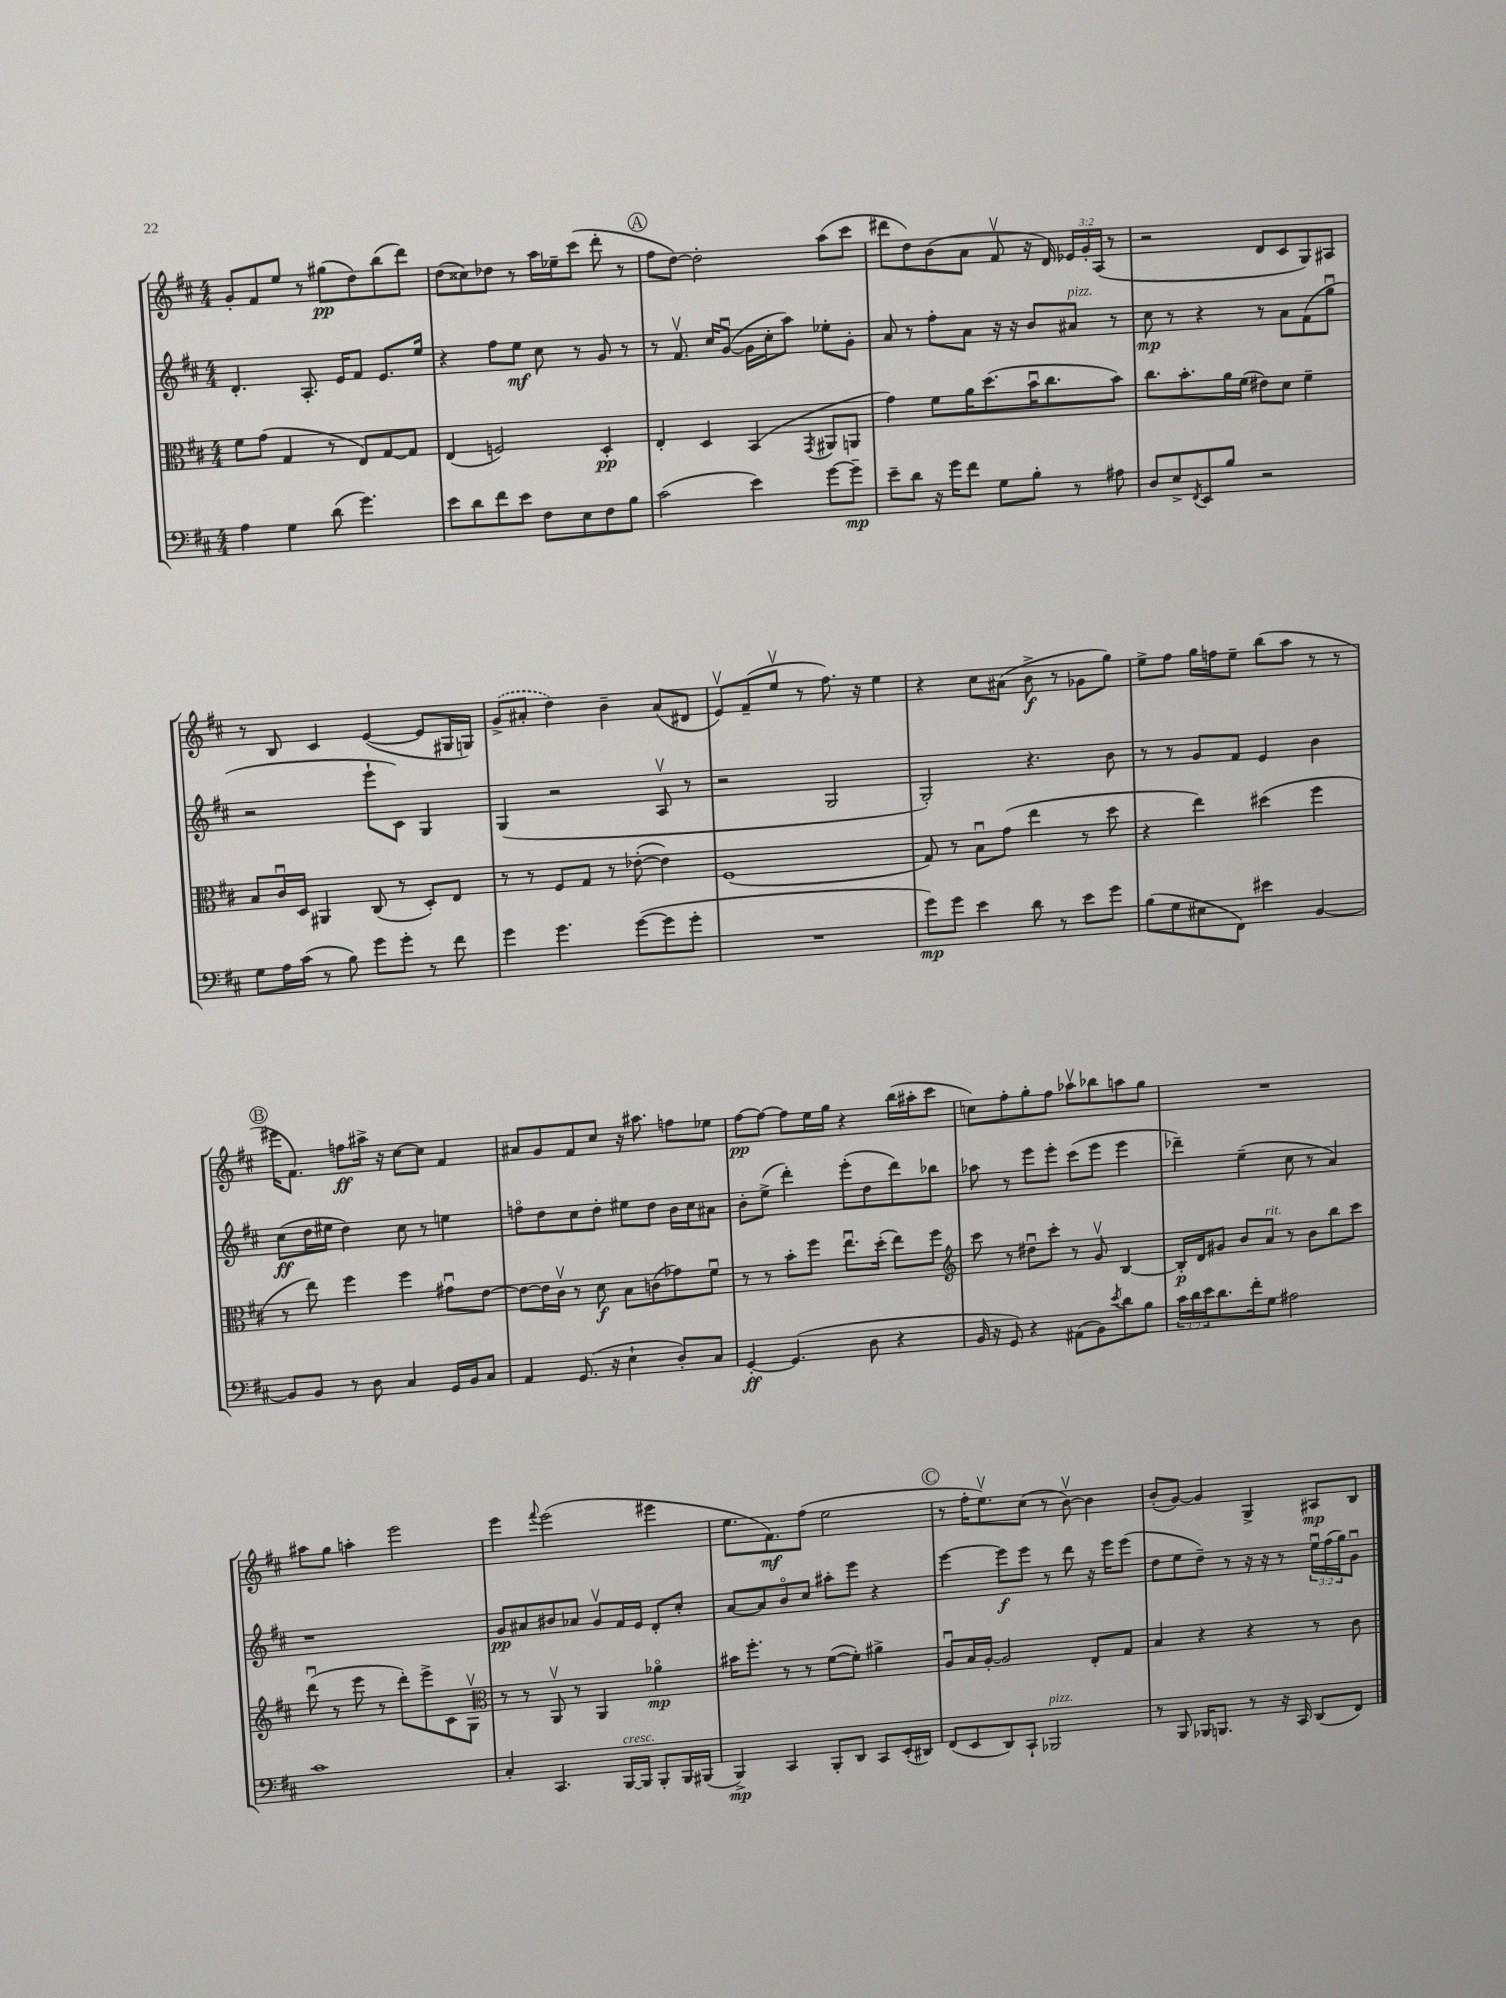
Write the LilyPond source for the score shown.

<<
\new StaffGroup <<
\new Staff = "s0" {
    \clef treble \key d \major \numericTimeSignature \time 4/4 \override Staff.TupletNumber.text = #tuplet-number::calc-fraction-text
    g'8-. fis'8 e''8 r8 gis''8\pp( d''8) b''8( d'''8) |
    d''8( cisis''8) des''8 r8 a''16 ees''16-- cis'''8( d'''8-. r8 |
    \mark \markup { \circle "A" } fis''8 d''8~) d''2-. a''8( cis'''8 |
    dis'''8 d''8) b'8( a'8 fis'8\upbow r16 d'16) \tuplet 3/2 { ees'16 g'16-. a16( } r8 |
    r2 d'8 cis'8 g8) ais8 |
    r8 b8 cis'4 e'4~( e'8 gis16 g16) |
    \once \slurDashed g'8->( ais'8-. d''4) b'4-- ais'8( dis'8 |
    e'8\upbow) fis'8--( e''8\upbow r8 fis''8.) r16 e''4 |
    r4 cis''8 ais'8( b'8->\f r8 ges'8 g''8) |
    e''8-> fis''8 g''16 f''16 e''8-- b''8( a''8 r8 r8 |
    \mark \markup { \circle "B" } eis'''16 fis'8.) f''8\ff ais''16-> r16 cis''8~ cis''8 fis'4 |
    ais'8 g'8 fis'8 cis''8 r16 ais''8. f''8 ees''8 |
    fis''8~\pp fis''8~ fis''8 e''16 g''16 r4 b''16( ais''16-. cis'''8 |
    c''8) fis''8-. g''8-. fis''8 aes''8\upbow bes''8 a''8 g''8 |
    R1 |
    ais''8 g''8 a''4-. e'''2 |
    e'''4 \appoggiatura { fis'''8 } e'''2( eis'''4 |
    e''8. fis'8.\mf) fis''8( e''2 |
    \mark \markup { \circle "C" } r8 fis''16-. e''8.\upbow) cis''8( r8 b'8~\upbow) b'4 |
    b'8-.( g'8~) g'4 g4-> ais8\mp b8 \bar "|." |
}
\new Staff = "s1" {
    \clef treble \key d \major \numericTimeSignature \time 4/4 \override Staff.TupletNumber.text = #tuplet-number::calc-fraction-text
    d'4.-. a8.-. e'16 fis'8 e'8. e''16 |
    r4 fis''8 e''8\mf cis''8 r8 g'8 r8 |
    \mark \markup { \circle "A" } r8 fis'8.\upbow cis''16 g'8~\downbow( g'16 cis''16-. a''8) ees''8-. g'8-. |
    a'8 r8 fis''8-. a'8 r16 r16 b'8 ais'8^\markup { \italic "pizz." } r8 |
    cis''8\mp r8 r4 r8 a'8 fis'8( g''8\downbow |
    r2 e'''8-! cis'8) g4 |
    g4( r2 a8\upbow r8 |
    r2 g2 |
    g2-.) r4. b'8 |
    r8 r8 g'8 fis'8 e'4 b'4 |
    \mark \markup { \circle "B" } cis''8\ff( d''16 eis''16 d''4) cis''8 r8 e''4 |
    f''8\flageolet d''8 cis''8 d''8-. eis''8 d''8 b'16 cis''16 ais'8 |
    b'8-. e''8->( d'''4-.) e'''8-.( d''8 d'''8) bes''8 |
    aes''8 r8 e'''8 e'''8-. cis'''8( e'''8 e'''4 |
    des'''4--) e''4--( cis''8 r8 a'4) |
    r1 |
    g'8\pp ais'8 bis'8 aes'8 g'8\upbow fis'16 e'16 d'8-. cis''8-. |
    a'8~ a'8 b'8\flageolet cis''8 ais''8-. e'''8 r4 |
    \mark \markup { \circle "C" } e'''4~ e'''8\f e'''8 r8 d'''8 r16 e'''16 e'''8( |
    d''8 e''8 d''8--) r8 r16 r16 r8 \tuplet 3/2 { e''16\downbow fis''16( g''16) } g'8\downbow \bar "|." |
}
\new Staff = "s2" {
    \clef alto \key d \major \numericTimeSignature \time 4/4
    fis'8 g'8( g4 r8 e8) g8~ g8 |
    e4( f2) d4-.\pp |
    \mark \markup { \circle "A" } e4-. d4 b,4( \acciaccatura { g,8 } ais,8 a,8 |
    g'4) fis'8 a'16 d''8.( b'16\downbow cis''8. b'8) |
    cis''8. b'8.-. a'16 fis'16( eis'8) d'8 fis'4-- |
    b8 cis'16\downbow d16 ais,4 cis8( r8 d8-.) e8 |
    r8 r8 fis8 g8 r8 ees'8~-.( ees'4) |
    fis1( |
    g8) r8 b8\downbow g'8( e''4 r8 d''8 |
    r4 e''4) dis''4( fis''4 |
    \mark \markup { \circle "B" } r8 e''8) fis''4 fis''4 gis'8\downbow e'8~ |
    e'8~ e'16 cis'16\upbow r8 d'8\f b8 c'8( ges'8) fis'8\downbow |
    r8 r8 b'8-. fis''8 e''8.\downbow d''16-.( e''8) fis''8 |
    \clef treble cis'''8 r8 dis''8\downbow cis'''8-. r8 g'8\upbow b4~ |
    b16-.\p d'16 gis'8 b'8 a'8^\markup { \italic "rit." } r8 b'8 b''8 cis'''8 |
    d'''8\downbow( r8 e'''8 r8 d'''8-.) e'''8-> cis'8 g8\upbow |
    \clef alto r8 r8 a,8\upbow r8 a,4 aes'4\flageolet\mp |
    bis'16 fis''8.-. r8 r8 fis'8~( fis'8-.) ais'4-> |
    \mark \markup { \circle "C" } a8\downbow b16 a16~-. a2 e8-. g8 |
    b4 r4 r4 r8 cis'8 \bar "|." |
}
\new Staff = "s3" {
    \clef bass \key d \major \numericTimeSignature \time 4/4 \override Staff.TupletNumber.text = #tuplet-number::calc-fraction-text
    a4 g4 d'8( g'4.) |
    e'8 d'8 fis'8 e'8 fis8 e8 fis8 b8 |
    \mark \markup { \circle "A" } cis'2( e'4) g'8~ g'8--\mp |
    e'8-- d'8 r16 g'16 fis'8 g8 b8-. r8 ais8 |
    d8 e8-> \acciaccatura { fis,8 } e,8 b8 r2 |
    g8 a16 cis'16( r8 b8) g'8 g'8-. r8 fis'8 |
    g'4 g'4. g'8~( g'8 g'8-. |
    R1 |
    g'8\mp) g'8 e'4 d'8 r8 e'8 g'8 |
    b8( g8 eis8 fis,8) eis'4 b,4~ |
    \mark \markup { \circle "B" } b,8 b,8 r8 d8 cis4 g,16 b,16 cis8 |
    a,4 g,8.( r16 e4-! d8-.) cis8 |
    g,4~-.\ff g,4.( d8 r4 |
    b,16 r16 g,8) r4 ais,8( b,8) \acciaccatura { e'8 } d'8 b8 |
    \tuplet 3/2 { cis'16 d'16 e'16 } d'8. fis'16-. g8 ais2 |
    cis'1 |
    cis4-. cis,4. b,,16~^\markup { \italic "cresc." } b,,16 b,,8-. b,,16 bis,,16( |
    b,,4->\mp) cis,4 b,,8-. d,8 cis,8 e,16-.( dis,16) |
    \mark \markup { \circle "C" } fis,8( e,8 d,8) cis,8-! bes,,2^\markup { \italic "pizz." } |
    r8 b,,8 bes,,16 b,,8. r8 r16 cis,16 d,8( fis,8) \bar "|." |
}
>>
>>
\layout { \context { \Score \remove "Bar_number_engraver" } }
